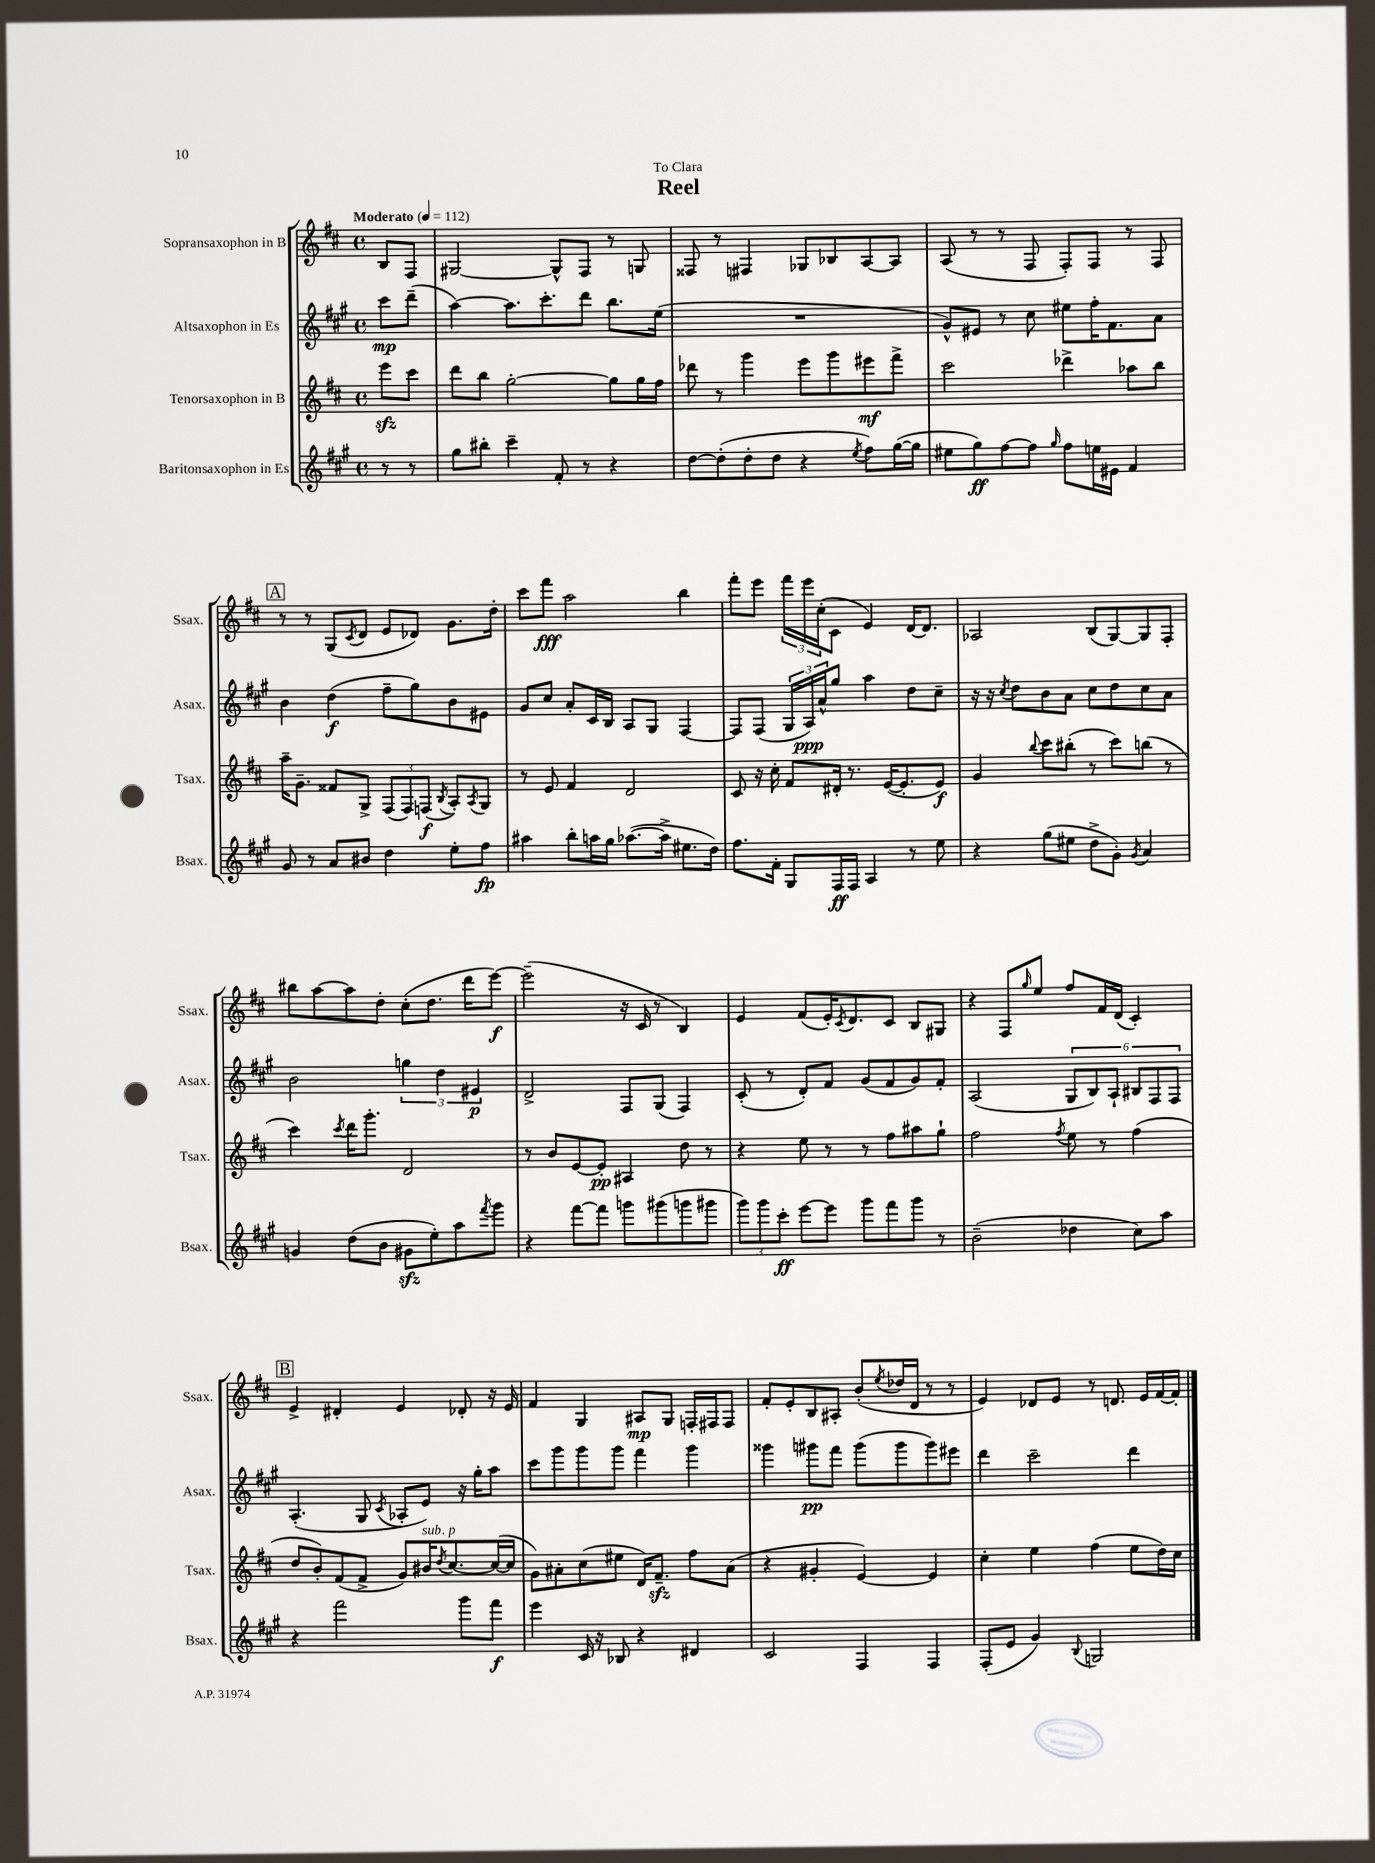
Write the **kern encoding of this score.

**kern	**kern	**kern	**kern
*staff4	*staff3	*staff2	*staff1
*clefG2	*clefG2	*clefG2	*clefG2
*k[f#c#g#]	*k[f#c#]	*k[f#c#g#]	*k[f#c#]
*M4/4	*M4/4	*M4/4	*M4/4
*met(c)	*met(c)	*met(c)	*met(c)
*MM112	*MM112	*MM112	*MM112
8r	8eee	8ccc#	8B
8r	8ccc#	(8ddd~	8F#
=	=	=	=
8gg#	8ddd	[4aa)	[2G#
8bb#'	8bb	.	.
4ccc#~	[2gg'	8.aa]	.
.	.	8.ccc#'	.
8f#'	.	.	8G#^^]
8r	.	8ddd	8F#
4r	8gg]	8.bb	8r
.	16gg	.	8G
.	16ff#	(16ee	.
=	=	=	=
[8dd	8ddd-	1r	8F##
(8dd']	8r	.	8r
8dd'	4ggg	.	4F#
8dd	.	.	.
4r	8eee	.	8G-
.	8ggg	.	8B-
8qee	.	.	.
8ff#)	8eee#	.	[8A
([16gg#	8fff#^	.	8A]
16gg#]	.	.	.
=	=	=	=
8ee#	2ccc#	8g#^^)	(8A
8gg#)	.	8e#	8r
[8ff#	.	8r	8r
8ff#]	.	8cc#	8F#
16qqgg#	.	.	.
8ff#	4ddd-^	8ee#	8F#')
16ee	.	16ff#'	8F#
16e#	.	8.f#	.
4f#	8aa-	.	8r
.	8bb	8a	8F#
=	=	=	=
8g#	16aa~	4b	8r
.	8.g~	.	.
8r	.	.	8r
8a	8f##	(4dd	(8G
.	.	.	8qc#
8b#	8G^	.	8d
4dd	(12F#	8ff#~	8e
.	12F#)	.	.
.	.	8gg#)	8d-)
.	(12F	.	.
.	8qB	.	.
8ee'	8A')	8b	8.g
.	8qA	.	.
8ff#	8G	8e#	.
.	.	.	16dd'
=	=	=	=
4aa#	8r	8g#	8ccc#
.	8e	8cc#	8fff#
8bb'	4f#	8a'	2aa
16aa	.	16c#	.
16gg#	.	16B	.
([8.aa-	2d	8A	.
.	.	8G#	.
16aa-^]	.	.	.
8.ee#	.	[4F#	4bb
16dd)	.	.	.
=	=	=	=
8.ff#	8c#	8F#]	8fff#'
.	16r	(8F#	8eee
16f#'	16cc#'	.	.
8G#	8f#	24G#	24fff#
.	.	24A)	24eee
.	.	24a^^	(24cc#'
16F#	16d#'	8gg#	8c#
16F#	8.r	.	.
4A	.	4aa	4e)
.	([16e	.	.
.	8.e']	.	.
8r	.	8dd	[16d
.	.	.	8.d]
8ee	8e)	8cc#~	.
=	=	=	=
4r	4g	16r	2A-
.	.	16r	.
.	.	8qcc#	.
.	.	8dd	.
.	8qqbb	.	.
(8gg#	8ccc#	8b	.
8ee#	(8bb#'	8a	.
8dd^	8r	8cc#	(8B
8g#')	8ccc#)	8dd	[8G)
8qg#	.	.	.
4a	(8bb	8cc#	8G]
.	8r	8a	8F#'
=	=	=	=
4g	4ccc#)	2b	8bb#
.	.	.	[8aa
.	8qccc#	.	.
(8dd	16ddd	.	8aa]
.	8.ggg'	.	.
8b	.	.	8dd'
8g#	2d	6gg	(8cc#'
8ee')	.	.	8.dd
.	.	6dd	.
8aa	.	.	.
.	.	.	16ddd
.	.	6e#	.
8qfff#	.	.	.
8ggg#	.	.	[8eee)
=	=	=	=
4r	8r	2d^	(2eee~]
.	8b	.	.
[8fff#	[8e	.	.
8fff#]	8e']	.	.
8ggg	4A#	8F#	16r
.	.	.	16c#
(8ggg#	.	(8G#	8r
8ggg	8dd	4F#)	4B)
8ggg#	8r	.	.
=	=	=	=
12ggg#)	4r	(8c#'	4e
12ggg#	.	.	.
.	.	8r	.
12ccc#'	.	.	.
[8eee	8ee	8d')	(8f#
8eee]	8r	8f#	16e')
.	.	.	8qc#
.	.	.	8.d
8ggg#	8r	(8g#	.
8fff#	8ff#	8f#	8c#
8ggg#	8aa#	8g#)	8B
8r	8gg`	8f#'	8G#
=	=	=	=
(2b~	2ff#	(2A	4r
.	.	.	8F#
.	.	.	16qqgg
.	.	.	8ee
.	8qff#	.	.
4dd-	8ee	12G#	8ff#
.	.	12B)	.
.	8r	.	16f#
.	.	12A`	.
.	.	.	(16d
8cc#)	(4ff#	12B#	4c#')
.	.	12F#	.
8aa	.	.	.
.	.	12F#	.
=	=	=	=
4r	8dd	(4.A'	4e^
.	8b')	.	.
2fff#	(8f#	.	4d#'
.	8f#^	8G#	.
.	.	8qc#	.
.	8g)	8A-'	4e
.	16b#	8e)	.
.	8qdd	.	.
.	[8.cc#	.	.
8ggg#	.	16r	8d-'
.	.	16gg#'	.
8fff#	(16cc#_	8aa	16r
.	16cc#]	.	16e
=	=	=	=
4eee	8g)	8ccc#	4f#
.	8a#'	8ggg#	.
16c#	(8cc#	8ggg#	4G
16r	.	.	.
8B-	8ee#	8ggg#	.
4r	16d)	4fff#	8A#
.	8.f#~	.	.
.	.	.	8G
4d#	8ff#	4ggg#	16F'
.	.	.	16F#
.	(8a#	.	8F#
=	=	=	=
2c#	4r	4ggg##	8f#'
.	.	.	8e'
.	4g#'	8ggg#	8B
.	.	8fff#	8A#'
4F#	[4e)	(8ggg#	(8b'
.	.	.	8qee
.	.	8ggg#	16dd-
.	.	.	16d
4F#	4e]	8ggg#)	8r
.	.	8eee#	8r
=	=	=	=
(8F#'	4cc#'	4ddd	4e)
8e	.	.	.
4g#)	4ee	2ccc#~	8d-
.	.	.	8e
8qqB	.	.	.
2G	(4ff#	.	8r
.	.	.	8.d
.	8ee	4ddd	.
.	.	.	16e
.	16dd)	.	[16f#
.	16cc#	.	16f#']
==	==	==	==
*-	*-	*-	*-
